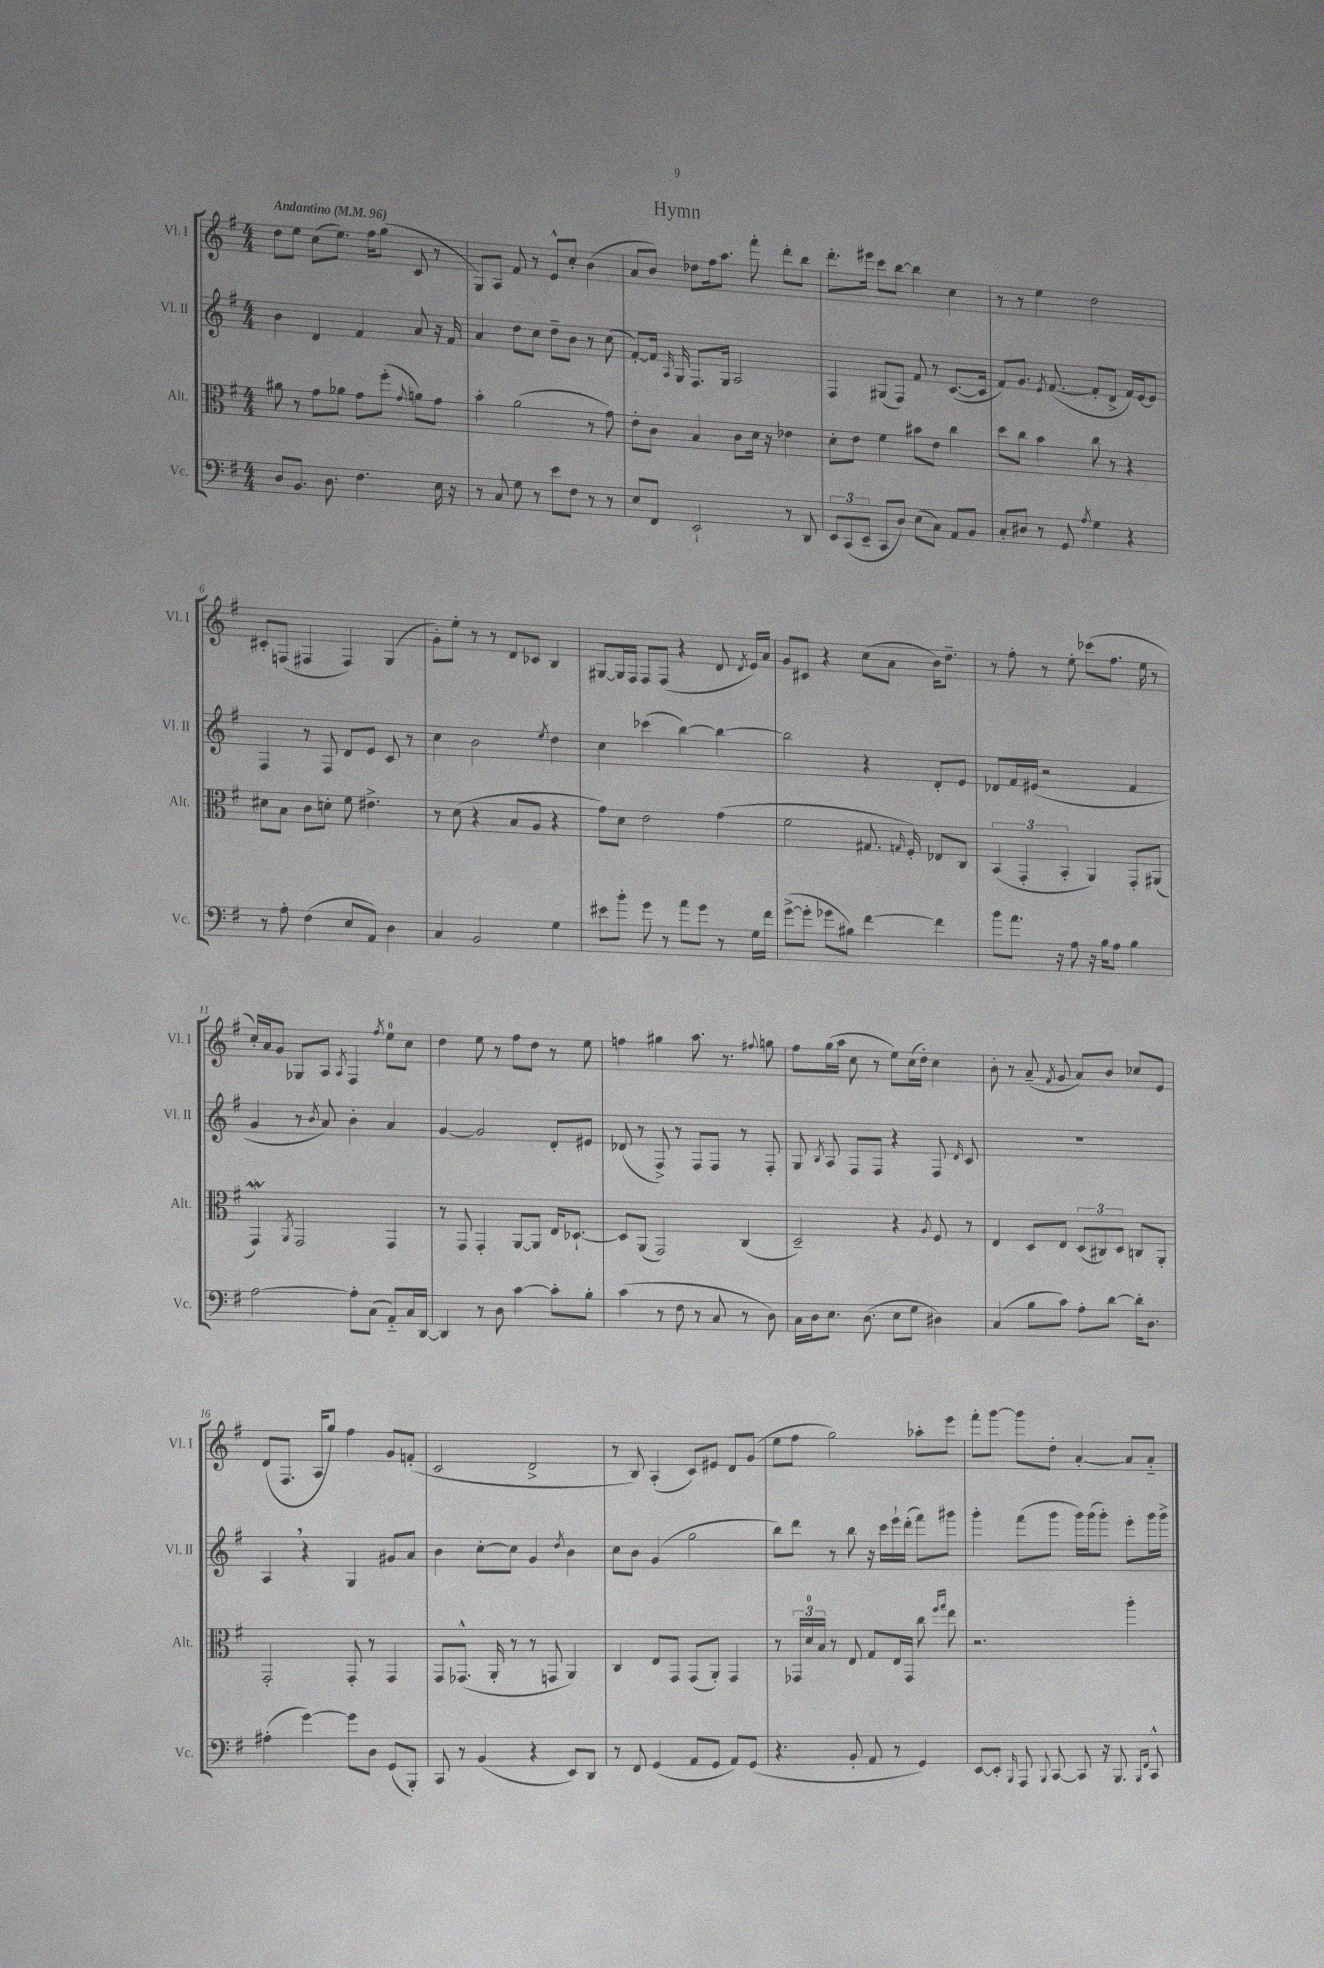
\header { title = "Hymn" }
<<
\new StaffGroup <<
\new Staff = "s0" \with { instrumentName = "Vl. I" shortInstrumentName = "Vl. I" } {
    \clef treble \key g \major \numericTimeSignature \time 4/4 \tempo "Andantino" 4 = 96
    \autoBeamOff d''8[ e''8] c''8[( e''8.]) fis''16[ g''8]( c'8 r8 |
    g8[) a8] fis'8 r8 e'8[-^ c''8]-. b'4( |
    a'8[ b'8]) des''8[ fis''16 a''8.] fis'''8-. d'''8[-. b''8] |
    d'''8.[-. eis'''16] c'''8[ b''8]~ b''4 c''4 |
    r8 r8 e''4 d''2 |
    cis'8[-. f8]( fis4 fis4) g4( |
    g'8[-.) e''8]-. r8 r8 d'8[ ces'8] b4 |
    gis8[~ gis16 fis16] fis8[ fis8]( r4 d'8 \acciaccatura { d'8 } e'16[) a'16] |
    g'8[ cis'8] r4 c''8[( a'8] b'16[) d''8.]-- |
    r8 fis''8-. r8 e''8-. ces'''8[( fis''8.] e''16 r8 |
    c''16[-.) a'16 g'8] ges8[ a8] \acciaccatura { a8 } fis4 \acciaccatura { fis''8 } e''8[-0 c''8] |
    d''4 e''8 r8 fis''8[ d''8] r8 e''8 |
    f''4 gis''4 a''8. r8. \appoggiatura { fis''8 } g''8 |
    fis''8[ g''16( a''16] c''8 r8 e''8[) c''16( d''16]-.) c''4 |
    b'8-. r8 a'8--( \acciaccatura { fis'8 } g'8 a'8[) b'8] ces''8[ e'8] |
    d'8[( fis8.] a16[ g''8]) fis''4 g'8[ f'8]-.( |
    c'2 d'2-> |
    r8 b8) a4-.( c'8[) eis'8] d'8[ g'8]( |
    e''8[ fis''8] g''2) aes''8[-. e'''8] |
    fis'''8[-. g'''8]~ g'''8[ d''8]-. a'4~-. a'8[ a'8]-_ \bar "|." |
}
\new Staff = "s1" \with { instrumentName = "Vl. II" shortInstrumentName = "Vl. II" } {
    \clef treble \key g \major \numericTimeSignature \time 4/4
    \autoBeamOff b'4 d'4 fis'4 a'8 r16 fis'16 |
    a'4 d''8[ c''8] d''8[-- b'8] r8 c''8( |
    fis'8[~-.) fis'16] \grace { a16 } g16 fis8.[ g16] a2 |
    fis4 gis8[( fis8]) fis'8 r8 c'8.[~( c'16] |
    fis'8[) g'8.] \acciaccatura { e'8 } fis'8.~( fis'8[-. d'8]-> fis'16[) e'16~ e'8] |
    fis4 r8 fis8 d'8[ e'8] c'8 r8 |
    c''4 b'2 \acciaccatura { e''8 } d''4 |
    c''4 ces'''4( b''4~) b''4~ |
    b''2 r4 d'8[-. e'8] |
    des'8[ fis'16 eis'16]( r2 fis'4 |
    g'4 r8 \acciaccatura { b'8 } a'8) b'4-. a'4 |
    g'4~ g'2 d'8[-. eis'8] |
    des'8( r8 fis8->) r8 fis8[ fis8] r8 fis8-. |
    g8 \acciaccatura { b8 } a8 fis8[ fis8] r4 fis8 \grace { d'16 } c'8 |
    R1 |
    a4 \breathe r4 g4 gis'8[ a'8] |
    b'4 c''8[~-. c''8] g'4 \acciaccatura { d''8 } b'4 |
    c''8[ b'8] g'4( g''2 |
    b''8[) d'''8] r8 b''8 r16 c'''16[ e'''16-! d'''16]-.( fis'''8[) gis'''8] |
    g'''4-. fis'''8[( g'''8] g'''16[) g'''16( g'''8]-.) e'''8[-. g'''16 g'''16]-> \bar "|." |
}
\new Staff = "s2" \with { instrumentName = "Alt." shortInstrumentName = "Alt." } {
    \clef alto \key g \major \numericTimeSignature \time 4/4
    \autoBeamOff ais'8 r8 g'8[ aes'8] g'8[ fis''8]-.( \appoggiatura { g'8 } a'8[) g'8] |
    b'4-. a'2( r8 g'8) |
    e'8[-. c'8] b4 c'8[ d'16] r16 ees'4 |
    d'8[-. e'8] fis'4 bis'8[ e'8] c''4 |
    d''8[ c''8] b'4 c''8 r8 r4 |
    dis'8[ b8] c'8[ d'8]-. fis'8 eis'4.-> |
    r8 d'8( r4 b8[ a8] r4 |
    g'8[) d'8] e'2 g'4( |
    fis'2 gis8. \grace { g16 } fis16-.) ees8[ c8] |
    \tuplet 3/2 { b,4( g,4-. b,4-. } a,4) g,8[-. ais,8]( |
    g,4\mordent) \acciaccatura { a,8 } g,2 g,4 |
    r8 g,8 g,4-. a,8[~ a,8] e16[ des8.]~-! |
    des8[ a,8]( g,2) c4( |
    d2--) r4 \acciaccatura { a8 } fis8 r8 |
    e4 d8[ e8] \tuplet 3/2 { d8[( cis8) d8] } c8[ a,8]-. |
    g,2-. g,8-. r8 g,4 |
    g,8[ ges,8.]-^( a,16-. r8 r8 g,8 a,4) |
    c4 e8[ g,8] g,8[( a,8]-.) g,4 |
    r8 \tuplet 3/2 { ges,16[ d'16-0 b16] } r8 e8 g8[ e16 ges,16] c''8 \grace { fis''16[ g''16] } e''8 |
    r2. a''4-. \bar "|." |
}
\new Staff = "s3" \with { instrumentName = "Vc." shortInstrumentName = "Vc." } {
    \clef bass \key g \major \numericTimeSignature \time 4/4
    \autoBeamOff d8[ b,8.] d8. fis4. e16 r16 |
    r8 c8 g8 r8 e'8[ fis8] r8 r8 |
    e8[ fis,8] e,2-! r8 d,8 |
    \tuplet 3/2 { e,8[ c,8( e,8]-- } c,8[ d8]) e8[( c8]) a,8[ b,8] |
    c8[-. dis8] r8 g,8 \acciaccatura { a8 } g4 r4 |
    r8 a8-. fis4( e8[ a,8]) d4 |
    c4 b,2 g4 |
    eis'8[ b'8]-. g'8 r8 a'8[ g'8] r8 g16[ fis'16] |
    g'8[~->( g'8]-. ges'8[ bis8]) fis'4~ fis'4 |
    b'8[ a'8.] r16 a8 r16 b16[ a8] b4 |
    a2~ a8[-. c8]( a,8[-_) c16 d,16]~ |
    d,4 r8 d8 c'4~ c'8[-. b8]-. |
    c'4( r8 fis8 r8 c8 r8 d8) |
    c16[ d16 e8.] d8.( e8[ g8] dis4) |
    c4( b8[ c'8]) a8[-. d'8]~ d'16[-. d8.] |
    ais4-.( g'4~) g'8[ d8] g,8[( b,,8]-.) |
    c,8 r8 b,4( r4 e,8[) d,8] |
    r8 fis,8 g,4( a,8[ g,8] a,8[) g,8]( |
    r4. b,8-. a,8 r8 g,4) |
    e,8[~ e,8]-. \grace { b,,16 } a,,8 \appoggiatura { b,,8 } c,8~ c,8 r16 b,,8. \grace { b,,16[ fis,16] } c,8-^ \bar "|." |
}
>>
>>
